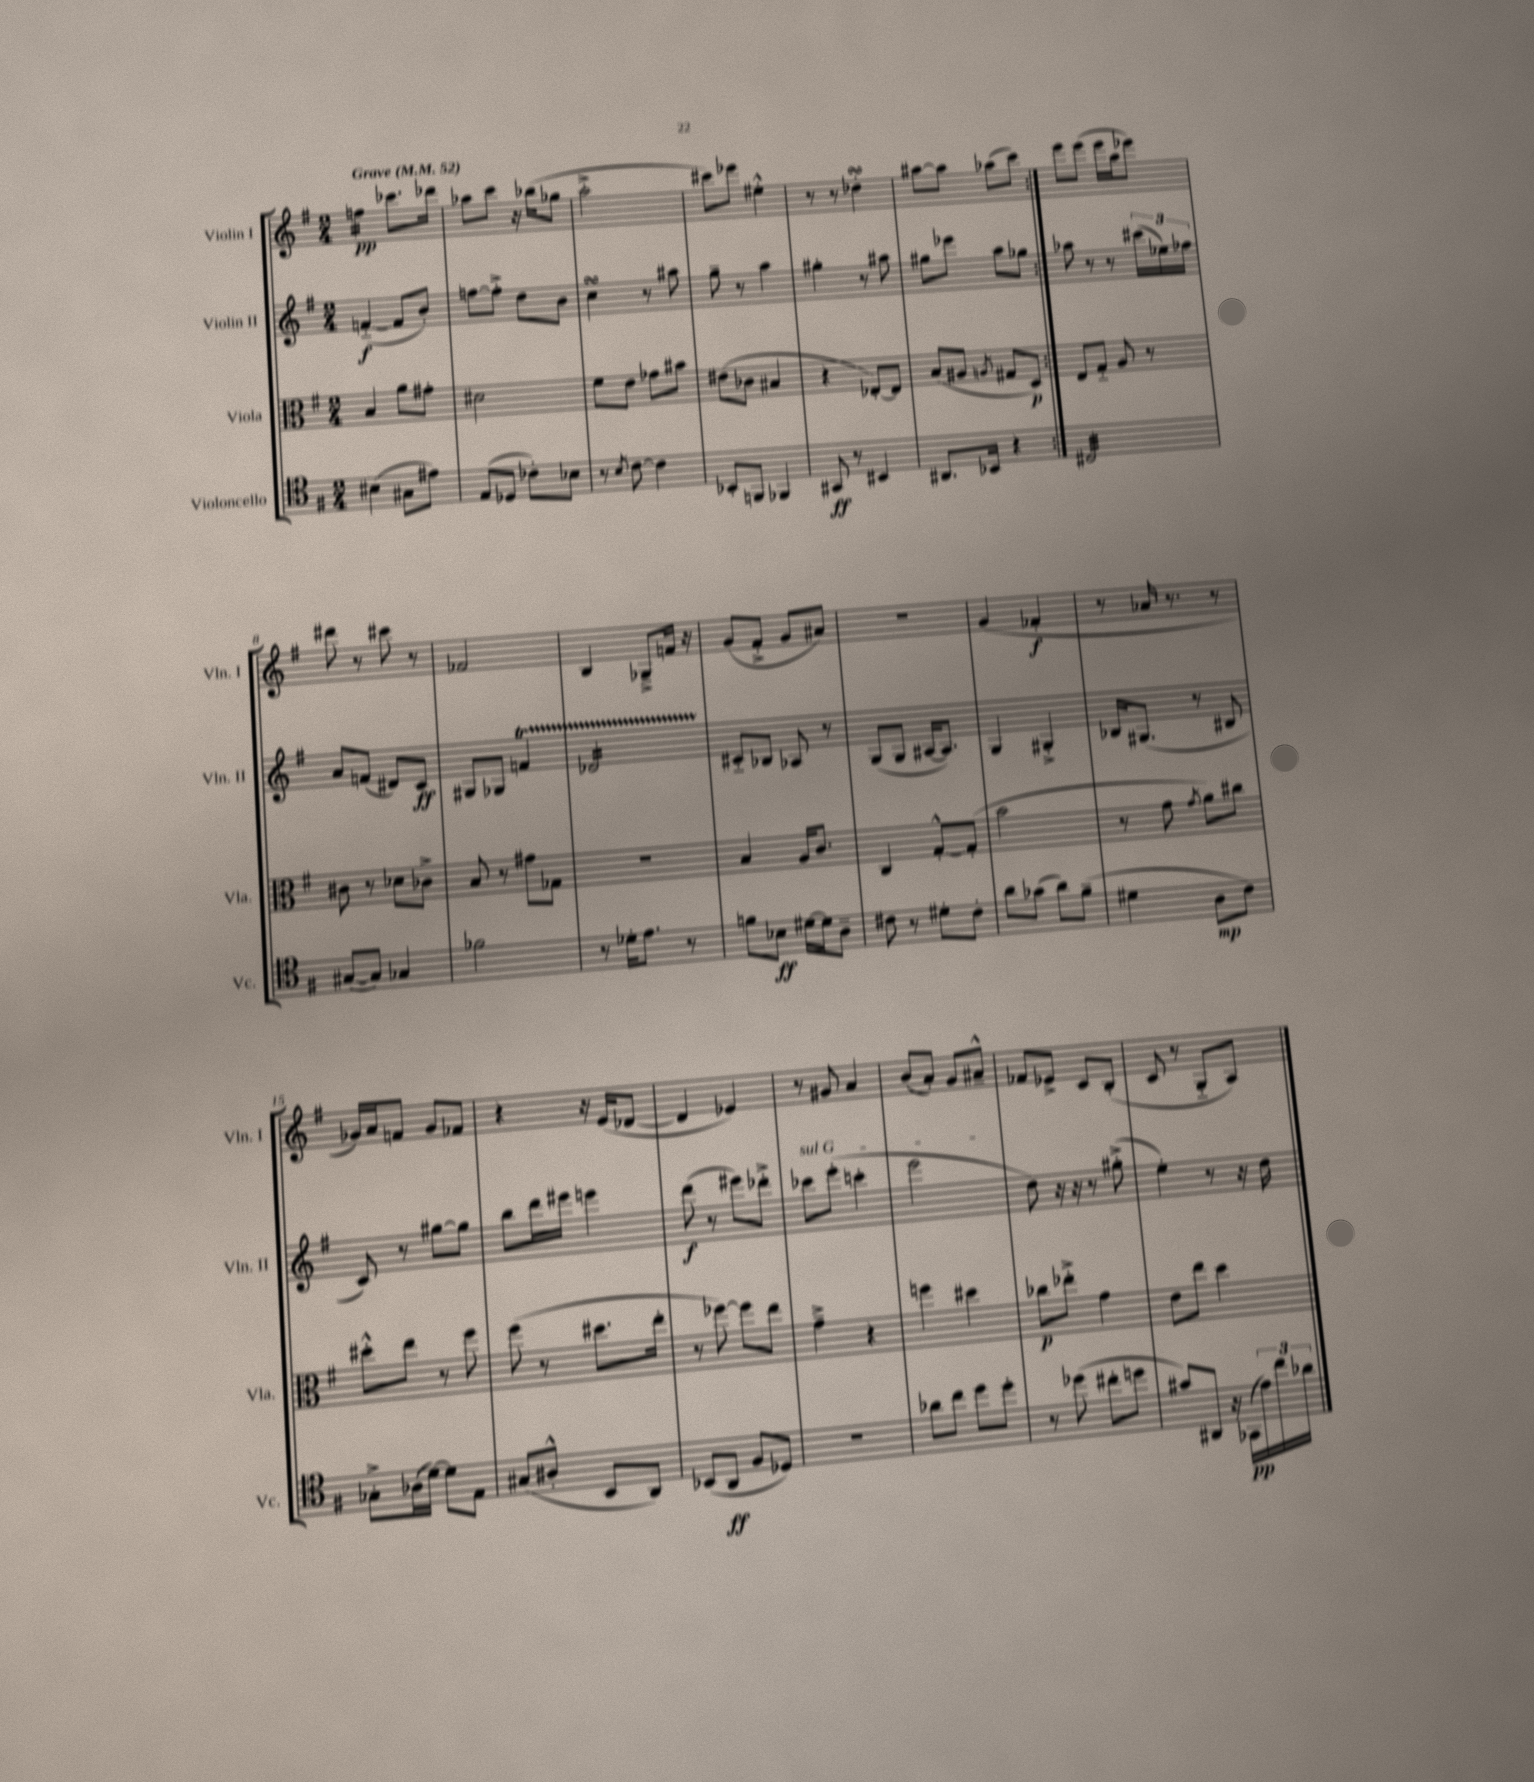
<<
\new StaffGroup <<
\new Staff = "s0" \with { instrumentName = "Violin I" shortInstrumentName = "Vln. I" } {
    \clef treble \key g \major \numericTimeSignature \time 2/4 \tempo "Grave" 4 = 52
    \repeat volta 2 { f''4:16\pp ces'''8. des'''16 |
    aes''8 c'''8 r16 bes''16( ges''8 |
    a''2-.-> |
    cis'''8) ees'''8 eis''4-.-^ |
    r8 r8 des''4-.\turn |
    ais''8~ ais''8 aes''8( c'''8) | }
    e'''8 e'''8( e'''16 a''16 ees'''8) |
    dis'''8 r8 cis'''8 r8 |
    fes'2 |
    b4 ges8---> f'16 r16 |
    g'8( fis'8-.-> g'8 ais'8) |
    R2 |
    g'4( fes'4-.\f |
    r8 aes'16 r8. r8 |
    ges'16) a'16 f'8 ges'8 fes'8 |
    r4 r16 e'16( des'8~ |
    des'4 ees'4) |
    r8 gis'8 a'4 |
    b'8( a'8-.) g'8 ais'8---^ |
    fes'8 ees'8-> c'8 b8-.( |
    c'8 r8 g8-_ a8) \bar "|." |
}
\new Staff = "s1" \with { instrumentName = "Violin II" shortInstrumentName = "Vln. II" } {
    \clef treble \key g \major \numericTimeSignature \time 2/4
    \repeat volta 2 { f'4~-_\f( f'8 b'8-.) |
    f''8~ f''8-.-> d''8 b'8 |
    c''4\turn r8 ais''8 |
    g''8-- r8 a''4 |
    gis''4-. r8 ais''8 |
    gis''8 ees'''8 a''8 ges''8 | }
    aes''8 r8 r8 \tuplet 3/2 { cis'''16( ees''16) fes''16 } |
    a'8 f'8( dis'8) c'8\ff |
    gis8 ges8 f'4\startTrillSpan |
    des'2:16 |
    cis'8-_\stopTrillSpan bes8 aes8 r8 |
    g8( g8 ais16~ ais8.) |
    g4 gis4-.-> |
    bes16 gis8.( r8 bis8 |
    c'8) r8 gis''8~ gis''8 |
    b''8 d'''16 eis'''16 e'''4 |
    d'''8\f( r8 eis'''8) des'''8-.-> |
    \once \override TextSpanner.bound-details.left.text = \markup { \italic "sul G" } ces'''8\startTextSpan e'''8-.( c'''4-. |
    e'''2\stopTextSpan |
    d''8) r16 r16 r8 gis''8-.->( |
    e''4-.) r8 r16 d''16 \bar "|." |
}
\new Staff = "s2" \with { instrumentName = "Viola" shortInstrumentName = "Vla." } {
    \clef alto \key g \major \numericTimeSignature \time 2/4
    \repeat volta 2 { b4 a'8 gis'8-. |
    dis'2 |
    fis'8 e'8 ges'8 bis'8 |
    eis'8( ces'8 bis4 |
    r4 ees8~-.) ees8 |
    b8( ais8 \acciaccatura { a8 } gis8 d8\p) | }
    e8 g8-_ a8 r8 |
    cis'8 r8 des'8 ces'8-> |
    b8 r8 gis'8 ges8 |
    r2 |
    b4 a16 c'8. |
    c4 g8~-.-^ g8-.( |
    b'2 |
    r8 g'8 \acciaccatura { g'8 } a'8) cis''8 |
    dis''8-.-^ e''8 r8 fis''8 |
    fis''8( r8 dis''8. e''16-. |
    r8 fes''8~) fes''8 e''8 |
    g'4---> r4 |
    f''4 dis''4 |
    ces''8\p ees''8-.-> g'4 |
    e'8 e''8 d''4 \bar "|." |
}
\new Staff = "s3" \with { instrumentName = "Violoncello" shortInstrumentName = "Vc." } {
    \clef tenor \key g \major \numericTimeSignature \time 2/4
    \repeat volta 2 { bis4( gis8 eis'8) |
    e8( des8 ces'8-.) bes8 |
    r8 \acciaccatura { b8 } c'8~ c'4 |
    bes,8-. f,8 fes,4 |
    gis,8\ff r8 bis,4 |
    ais,8. bes,16 r4 | }
    cis2:32 |
    gis8~( gis8) ges4 |
    fes'2 |
    r8 des'16-. e'8. r8 |
    f'8 bes8\ff dis'16~ dis'16 a8-- |
    cis'8 r8 dis'8-. cis'8-. |
    a'8 ges'8( a'8) fis'8--( |
    dis'4 a8\mp c'8) |
    ges8-.-> aes16( d'16~) d'8 e8 |
    gis8( ais8-.-^ b,8 a,8) |
    bes,8( a,8\ff fis8 des8) |
    R2 |
    aes'8 c''8 d''8 d''8-. |
    r8 des''8( cis''8-. d''8 |
    gis'8) ais,8 r16 ges,16\pp( \tuplet 3/2 { e'16) c''16 aes'16 } \bar "|." |
}
>>
>>
